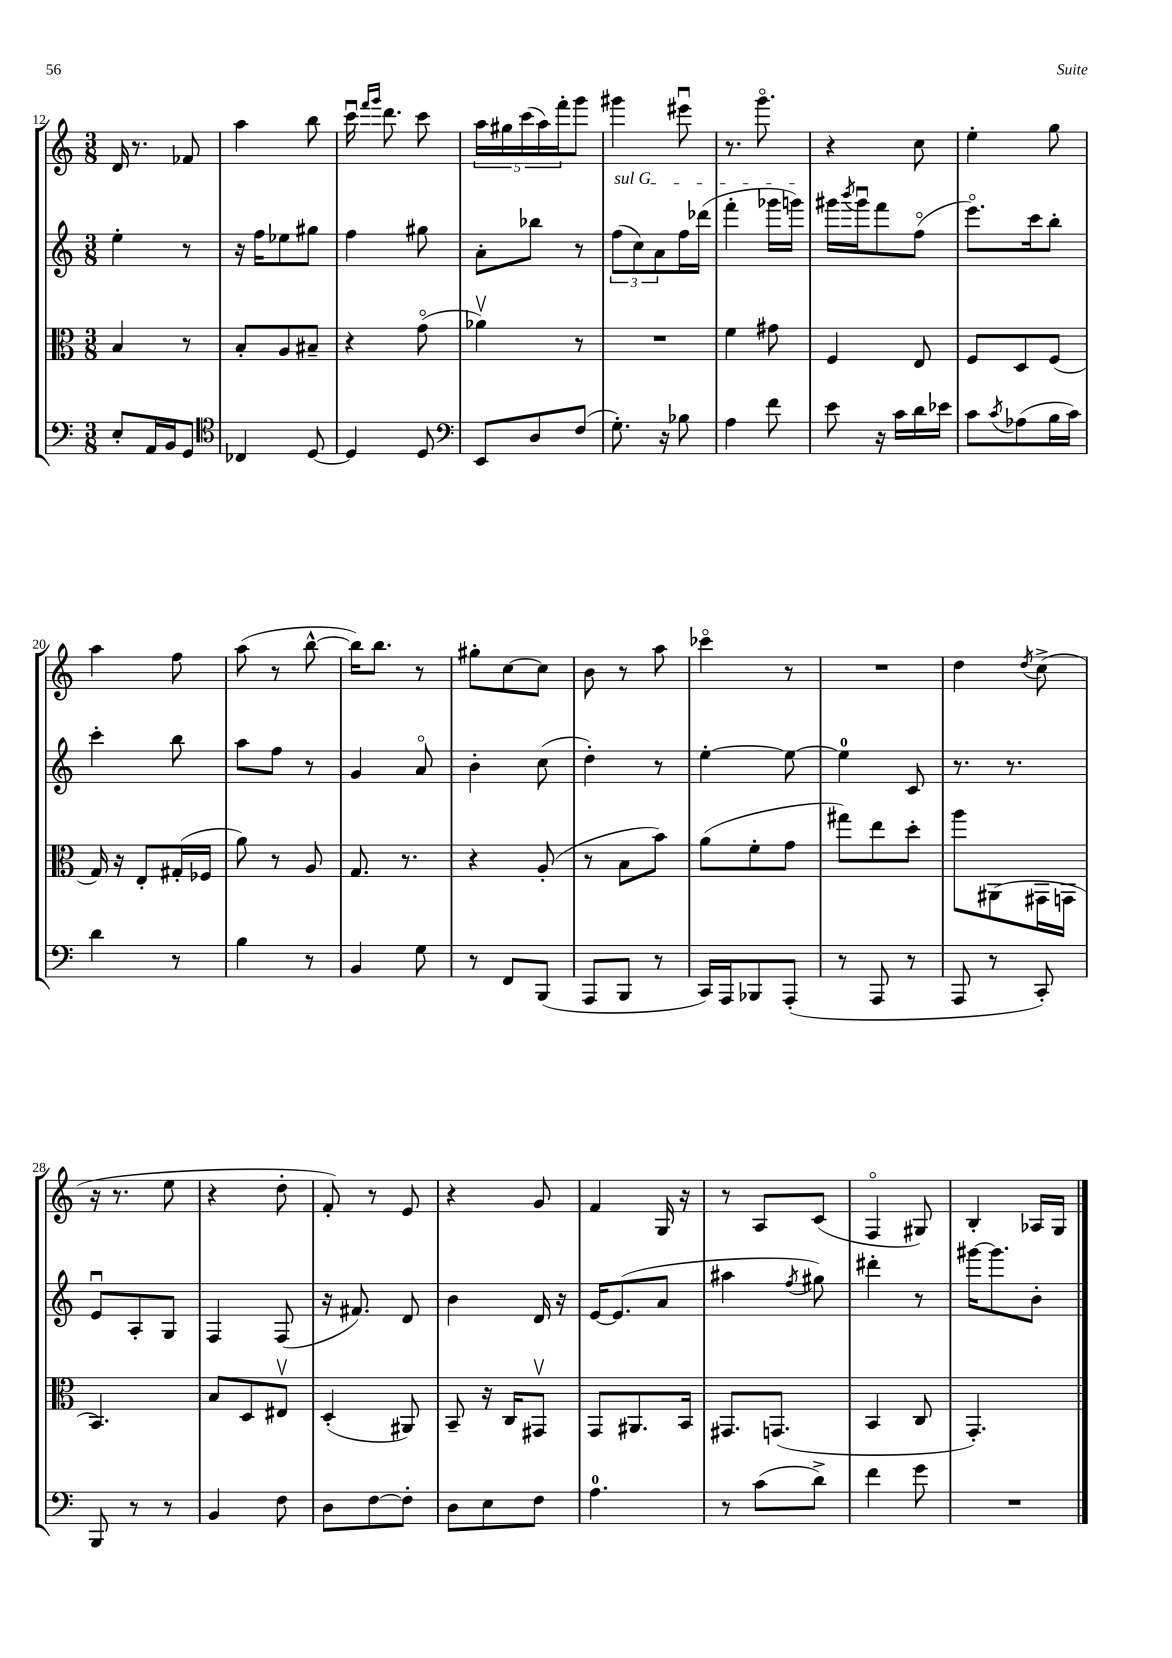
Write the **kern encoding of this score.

**kern	**kern	**kern	**kern
*part4	*part3	*part2	*part1
*staff4	*staff3	*staff2	*staff1
*clefF4	*clefC3	*clefG2	*clefG2
*k[]	*k[]	*k[]	*k[]
*M3/8	*M3/8	*M3/8	*M3/8
=12	=12	=12	=12
8E'/L	4B/	4ee'\	16d/
.	.	.	8.r
16AA/L	.	.	.
16BB/J	.	.	.
8GG/J	8r	8r	8f-X/
=13	=13	=13	=13
*clefC4	*	*	*
4C-X/	8B'/L	16r	4aa\
.	.	16ff\KL	.
.	8A/	8ee-X\	.
[8D/	8B#X~/J	8gg#X\J	8bb\
=14	=14	=14	=14
4D/]	4r	4ff\	16cccu\
.	.	.	16qqfff/LL
.	.	.	16qqggg/JJ
.	.	.	8.ddd\
8D/	(8g\	8gg#X\	8ccc\
=15	=15	=15	=15
*clefF4	*	*	*
8EE/L	4a-Xv\)	8a'\L	20aa\LL
.	.	.	20gg#X\
.	.	.	(20ccc\
8D/	.	8bb-X\J	.
.	.	.	20aa\)
.	.	.	20fff'\J
(8F/J	8r	8r	8ggg\J
=16	=16	=16	=16
!	!	!LO:TX:a:i:t=sul G	!
8.G'\)	4.r	(12ff\L	4ggg#X\
.	.	12cc\)	.
.	.	12a\	.
16r	.	.	.
8B-X\	.	16ff\L	8eee#Xu\
.	.	(16ddd-X\JJ	.
=17	=17	=17	=17
4A\	4f\	4fff'\	8.r
.	.	.	8.ggg\
8f\	8g#X\	16ggg-X\LL	.
.	.	16gggn\JJ)	.
=18	=18	=18	=18
8e\	4F/	16ggg#X\LL	4r
.	.	8qbbb/	.
.	.	16ggg#u\J	.
16r	.	8fff\	.
16c\LL	.	.	.
16d\	8E/	(8ff\J	8cc\
16e-X\JJ	.	.	.
=19	=19	=19	=19
8c\L	8F/L	8.eee\L)	4ee'\
8qc/	.	.	.
(8A-X\	8D/	.	.
.	.	16ccc\k	.
16B\L	(8F/J	8bb'\J	8gg\
16c\JJ)	.	.	.
!!LO:LB:g=z
=20	=20	=20	=20
4d\	16G/)	4ccc'\	4aa\
.	16r	.	.
.	8E'/L	.	.
8r	(16G#X'/L	8bb\	8ff\
.	16F-X/JJ	.	.
=21	=21	=21	=21
4B\	8a\)	8aa\L	(8aa\
.	8r	8ff\J	8r
8r	8A/	8r	[8bb^^\
=22	=22	=22	=22
4BB/	8.G/	4g/	16bb\KL])
.	.	.	8.bb\J
.	8.r	.	.
8G\	.	8a/	8r
=23	=23	=23	=23
8r	4r	4b'\	8gg#X'\L
8FF/L	.	.	[8cc\
(8BBB/J	(8A'/	(8cc\	8cc\J]
=24	=24	=24	=24
8AAA/L	8r	4dd'\)	8b\
8BBB/J	8B\L	.	8r
8r	8b\J)	8r	8aa\
=25	=25	=25	=25
16CC/LL)	(8a\L	[4ee'\	4ccc-X\
16AAA/J	.	.	.
8BBB-X/	8f'\	.	.
(8AAA'/J	8g\J	8ee\_	8r
=26	=26	=26	=26
8r	8gg#X\L)	4ee\]	4.r
8AAA/	8ee\	.	.
8r	8dd'\J	8c/	.
=27	=27	=27	=27
8AAA/	8aa\L	8.r	4dd\
8r	(8AA#X\	.	.
.	.	8.r	.
.	.	.	8qdd/
8CC'/)	16GG#X\L	.	(8cc^\
.	16GGn\JJ	.	.
!!LO:LB:g=z
=28	=28	=28	=28
8BBB/	4.BB/)	8eu/L	16r
.	.	.	8.r
8r	.	8A'/	.
8r	.	8G/J	8ee\
=29	=29	=29	=29
4BB/	8B/L	4F/	4r
.	8D/	.	.
8F\	8E#Xv/J	(8F/	8dd'\
=30	=30	=30	=30
8D\L	(4D'/	16r	8f'/)
.	.	8.f#X/)	.
[8F\	.	.	8r
8F'\J]	8AA#X/)	8d/	8e/
=31	=31	=31	=31
8D\L	8BB~/	4b\	4r
8E\	16r	.	.
.	16C/KL	.	.
8F\J	8GG#Xv/J	16d/	8g/
.	.	16r	.
=32	=32	=32	=32
4.A\	8GG/L	[16e/KL	4f/
.	.	(8.e/]	.
.	8.AA#X/	.	.
.	.	8a/J	16G/
.	16BB/Jk	.	16r
=33	=33	=33	=33
8r	8.GG#X/L	4aa#X\	8r
(8c\L	.	.	8A/L
.	(8.GGn/J	.	.
.	.	8qff/	.
8d^\J)	.	8gg#X\)	(8c/J
=34	=34	=34	=34
4f\	4BB/	4ddd#X'\	4F/
8g\	8C/	8r	8G#X/)
=35	=35	=35	=35
4.r	4.GG'/)	[16ggg#X\KL	4B'/
.	.	8.ggg#\]	.
.	.	8b'\J	16A-X/LL
.	.	.	16G/JJ
==	==	==	==
*-	*-	*-	*-
